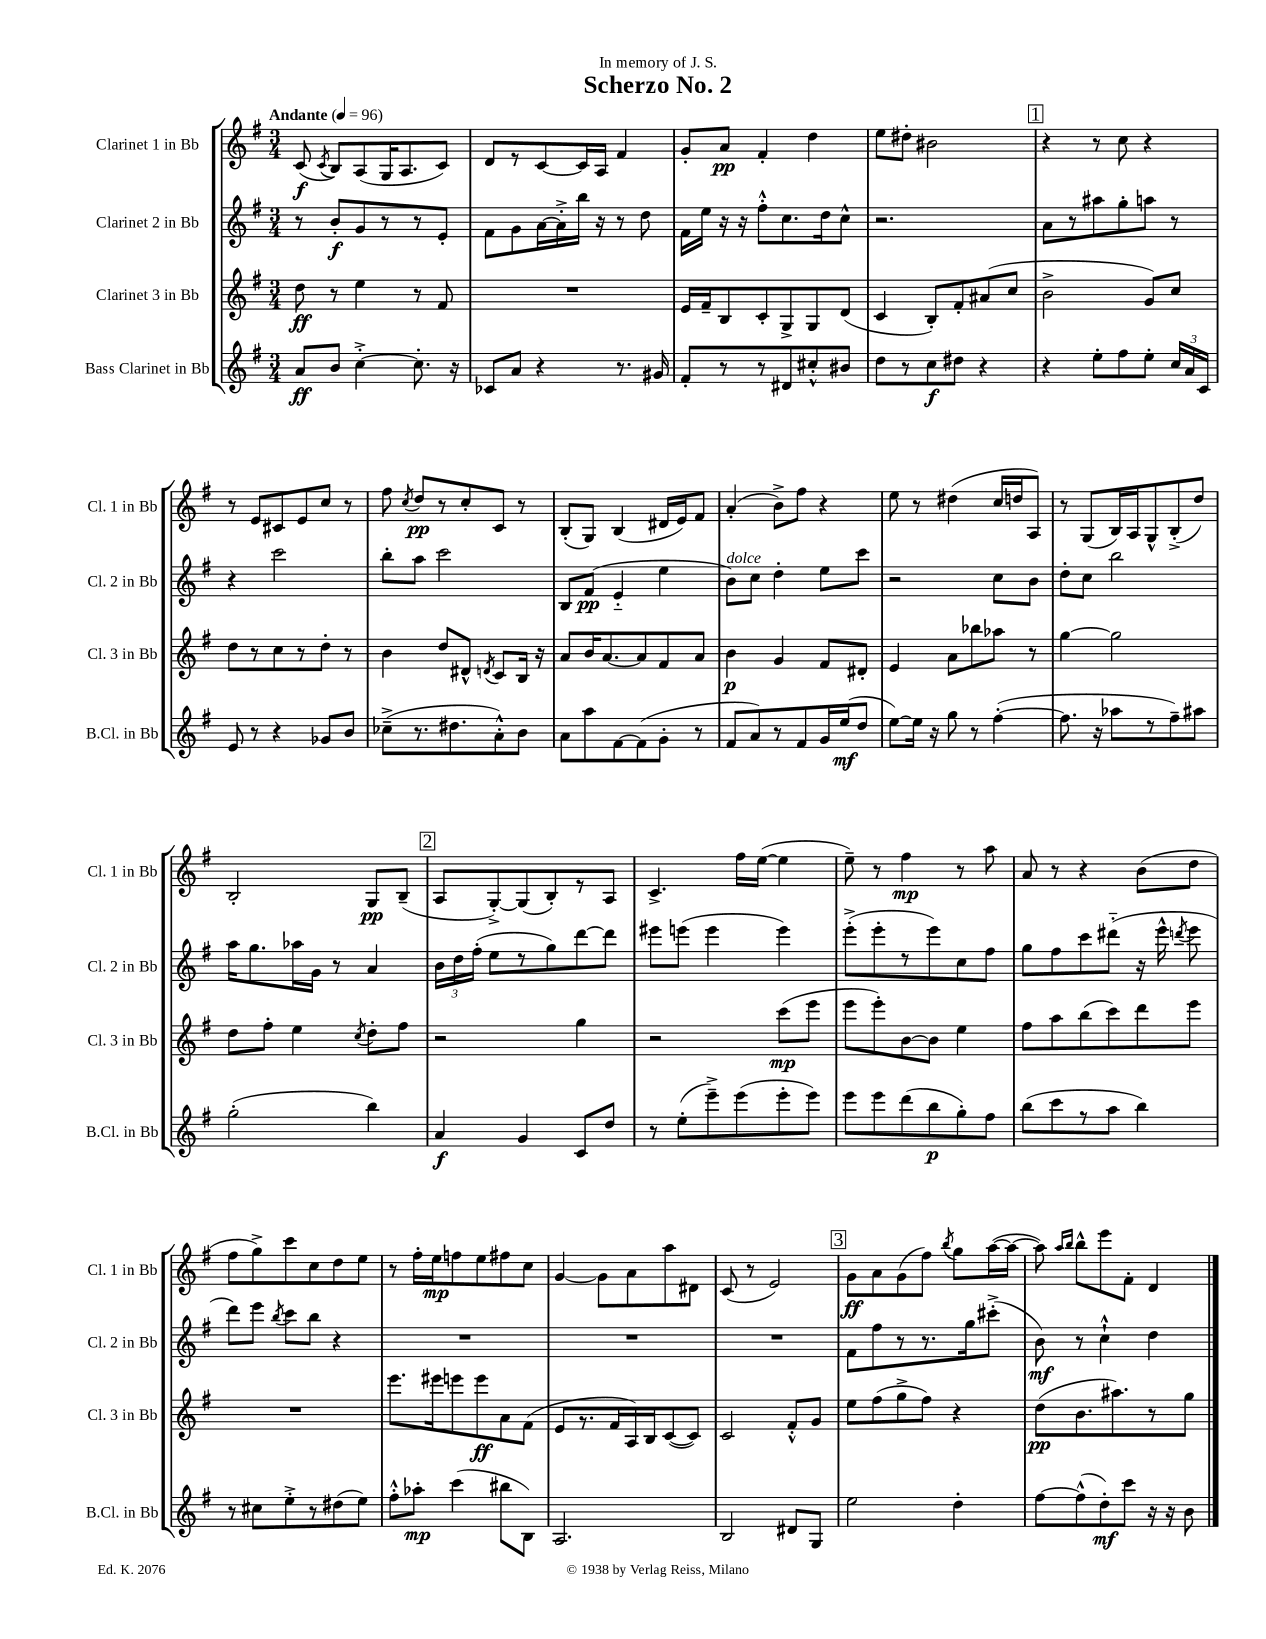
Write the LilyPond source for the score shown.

\header { title = "Scherzo No. 2" dedication = "In memory of J. S." }
<<
\new StaffGroup <<
\new Staff = "s0" \with { instrumentName = "Clarinet 1 in Bb" shortInstrumentName = "Cl. 1 in Bb" } {
    \clef treble \key g \major \numericTimeSignature \time 3/4 \tempo "Andante" 4 = 96
    \autoBeamOff c'8\f( \acciaccatura { c'8 } b8[) a8( g16 a8. c'8]) |
    d'8[ r8 c'8~ c'16 a16] fis'4 |
    g'8[-. a'8]\pp fis'4-. d''4 |
    e''8[ dis''8]-. bis'2 |
    \mark \markup { \box "1" } r4 r8 c''8 r4 |
    r8 e'8[ cis'8 e'8 c''8] r8 |
    fis''8 \acciaccatura { c''8 } d''8[\pp r8 c''8-. c'8] r8 |
    b8[-.( g8]) b4( dis'16[ e'16) fis'8] |
    a'4-.( b'8[->) fis''8] r4 |
    e''8 r8 dis''4( c''16[ d''16 a8]) |
    r8 g8[( b16) a16 g8-^ b8-.->( d''8]) |
    b2-. g8[\pp b8]--( |
    \mark \markup { \box "2" } a8[ g8~-.->) g8( b8-.) r8 a8] |
    c'4.-> fis''16[ e''16]~( e''4 |
    e''8--) r8 fis''4\mp r8 a''8 |
    a'8 r8 r4 b'8[( d''8] |
    fis''8[ g''8->) c'''8 c''8 d''8 e''8] |
    r8 fis''16[-. e''16\mp f''8 e''8 fis''8 c''8] |
    g'4~ g'8[ a'8 a''8 dis'8] |
    c'8( r8 e'2) |
    \mark \markup { \box "3" } g'8[\ff a'8 g'8( fis''8]) \acciaccatura { b''8 } g''8[ a''16~( a''16]~ |
    a''8) \grace { a''16[ b''16] } b''8[-^ e'''8 fis'8]-. d'4 \bar "|." |
}
\new Staff = "s1" \with { instrumentName = "Clarinet 2 in Bb" shortInstrumentName = "Cl. 2 in Bb" } {
    \clef treble \key g \major \numericTimeSignature \time 3/4
    \autoBeamOff r8 b'8[-.\f g'8 r8 r8 e'8]-. |
    fis'8[ g'8 a'16~ a'16-.-> b''16] r16 r8 d''8 |
    fis'16[ e''16] r16 r16 fis''8[-.-^ c''8. d''16 c''8]-^ |
    r2. |
    \mark \markup { \box "1" } a'8[ r8 ais''8 g''8-. a''8] r8 |
    r4 c'''2 |
    b''8[-. a''8] c'''2 |
    b8[ fis'8]\pp( e'4-_ e''4 |
    b'8[^\markup { \italic "dolce" }) c''8] d''4-. e''8[ c'''8] |
    r2 c''8[ b'8] |
    d''8[-. c''8] b''2 |
    a''16[ g''8. aes''16 g'16] r8 a'4 |
    \mark \markup { \box "2" } \tuplet 3/2 { b'16[ d''16 fis''16]-.( } e''8[ r8 g''8) d'''8~ d'''8] |
    eis'''8[ e'''8]( e'''4 e'''4) |
    e'''8[-.->( e'''8-. r8 e'''8) c''8 fis''8] |
    g''8[ fis''8 c'''8 dis'''8]-_( r16 e'''16-^ \acciaccatura { d'''8 } e'''8 |
    d'''8[) e'''8] \acciaccatura { b''8 } c'''8[ b''8] r4 |
    R2. |
    R2. |
    R2. |
    \mark \markup { \box "3" } fis'8[ fis''8 r8 r8. g''16 cis'''8]-.->( |
    b'8\mf) r8 c''4-!-^ d''4 \bar "|." |
}
\new Staff = "s2" \with { instrumentName = "Clarinet 3 in Bb" shortInstrumentName = "Cl. 3 in Bb" } {
    \clef treble \key g \major \numericTimeSignature \time 3/4
    \autoBeamOff d''8\ff r8 e''4 r8 fis'8 |
    R2. |
    e'16[ fis'16-- b8 c'8-. g8-> g8 d'8]( |
    c'4 b8[-.) fis'8-. ais'8( c''8] |
    \mark \markup { \box "1" } b'2-> g'8[) c''8] |
    d''8[ r8 c''8 r8 d''8]-. r8 |
    b'4 d''8[ dis'8]-^ \acciaccatura { d'8 } c'8[ b16] r16 |
    a'8[ b'16 a'8.~ a'8 fis'8 a'8] |
    b'4\p g'4 fis'8[ dis'8]-. |
    e'4 a'8[ bes''8 aes''8] r8 |
    g''4~ g''2 |
    d''8[ fis''8]-. e''4 \acciaccatura { c''8 } d''8[-. fis''8] |
    \mark \markup { \box "2" } r2 g''4 |
    r2 c'''8[\mp( e'''8] |
    e'''8[ e'''8-.) b'8~ b'8] e''4 |
    fis''8[ a''8 b''8( c'''8) d'''8 e'''8] |
    R2. |
    e'''8.[ eis'''16 e'''8 e'''8\ff a'8 fis'8]( |
    e'8[ r8. fis'16 a16) b16 c'8~( c'8]) |
    c'2 fis'8[-.-^ g'8] |
    \mark \markup { \box "3" } e''8[ fis''8( g''8-> fis''8]) r4 |
    d''8[\pp( b'8. ais''8.) r8 g''8] \bar "|." |
}
\new Staff = "s3" \with { instrumentName = "Bass Clarinet in Bb" shortInstrumentName = "B.Cl. in Bb" } {
    \clef treble \key g \major \numericTimeSignature \time 3/4
    \autoBeamOff a'8[\ff b'8] c''4~-.-> c''8.-. r16 |
    ces'8[ a'8] r4 r8. gis'16 |
    fis'8[-. r8 r8 dis'8 cis''8-.-^ bis'8] |
    d''8[ r8 c''8\f dis''8] r4 |
    \mark \markup { \box "1" } r4 e''8[-. fis''8 e''8]-. \tuplet 3/2 { c''16[ a'16 c'16] } |
    e'8 r8 r4 ges'8[ b'8] |
    ces''8[--->( r8. dis''8. a'8-.-^) b'8] |
    a'8[ a''8 fis'8~ fis'8( g'8]-. r8 |
    fis'8[ a'8) r8 fis'8 g'16 e''16\mf( d''8] |
    e''8[~) e''16] r16 g''8 r8 fis''4~-.( |
    fis''8. r16 aes''8[ r8 fis''8--) ais''8] |
    g''2-.( b''4) |
    \mark \markup { \box "2" } a'4\f g'4 c'8[ d''8] |
    r8 e''8[-.( e'''8--->) e'''8( e'''8-. e'''8]) |
    e'''8[ e'''8 d'''8( b''8\p g''8-.) fis''8] |
    b''8[( c'''8 r8 a''8] b''4) |
    r8 cis''8[ e''8-.-> r8 dis''8( e''8]) |
    fis''8[-.-^ aes''8]-.\mp c'''4( bis''8[ b8]) |
    a2. |
    b2 dis'8[ g8] |
    \mark \markup { \box "3" } e''2 d''4-. |
    fis''8[~ fis''8-^( d''8-.\mf) c'''8] r16 r16 b'8 \bar "|." |
}
>>
>>
\layout { \context { \Score \remove "Bar_number_engraver" } }
